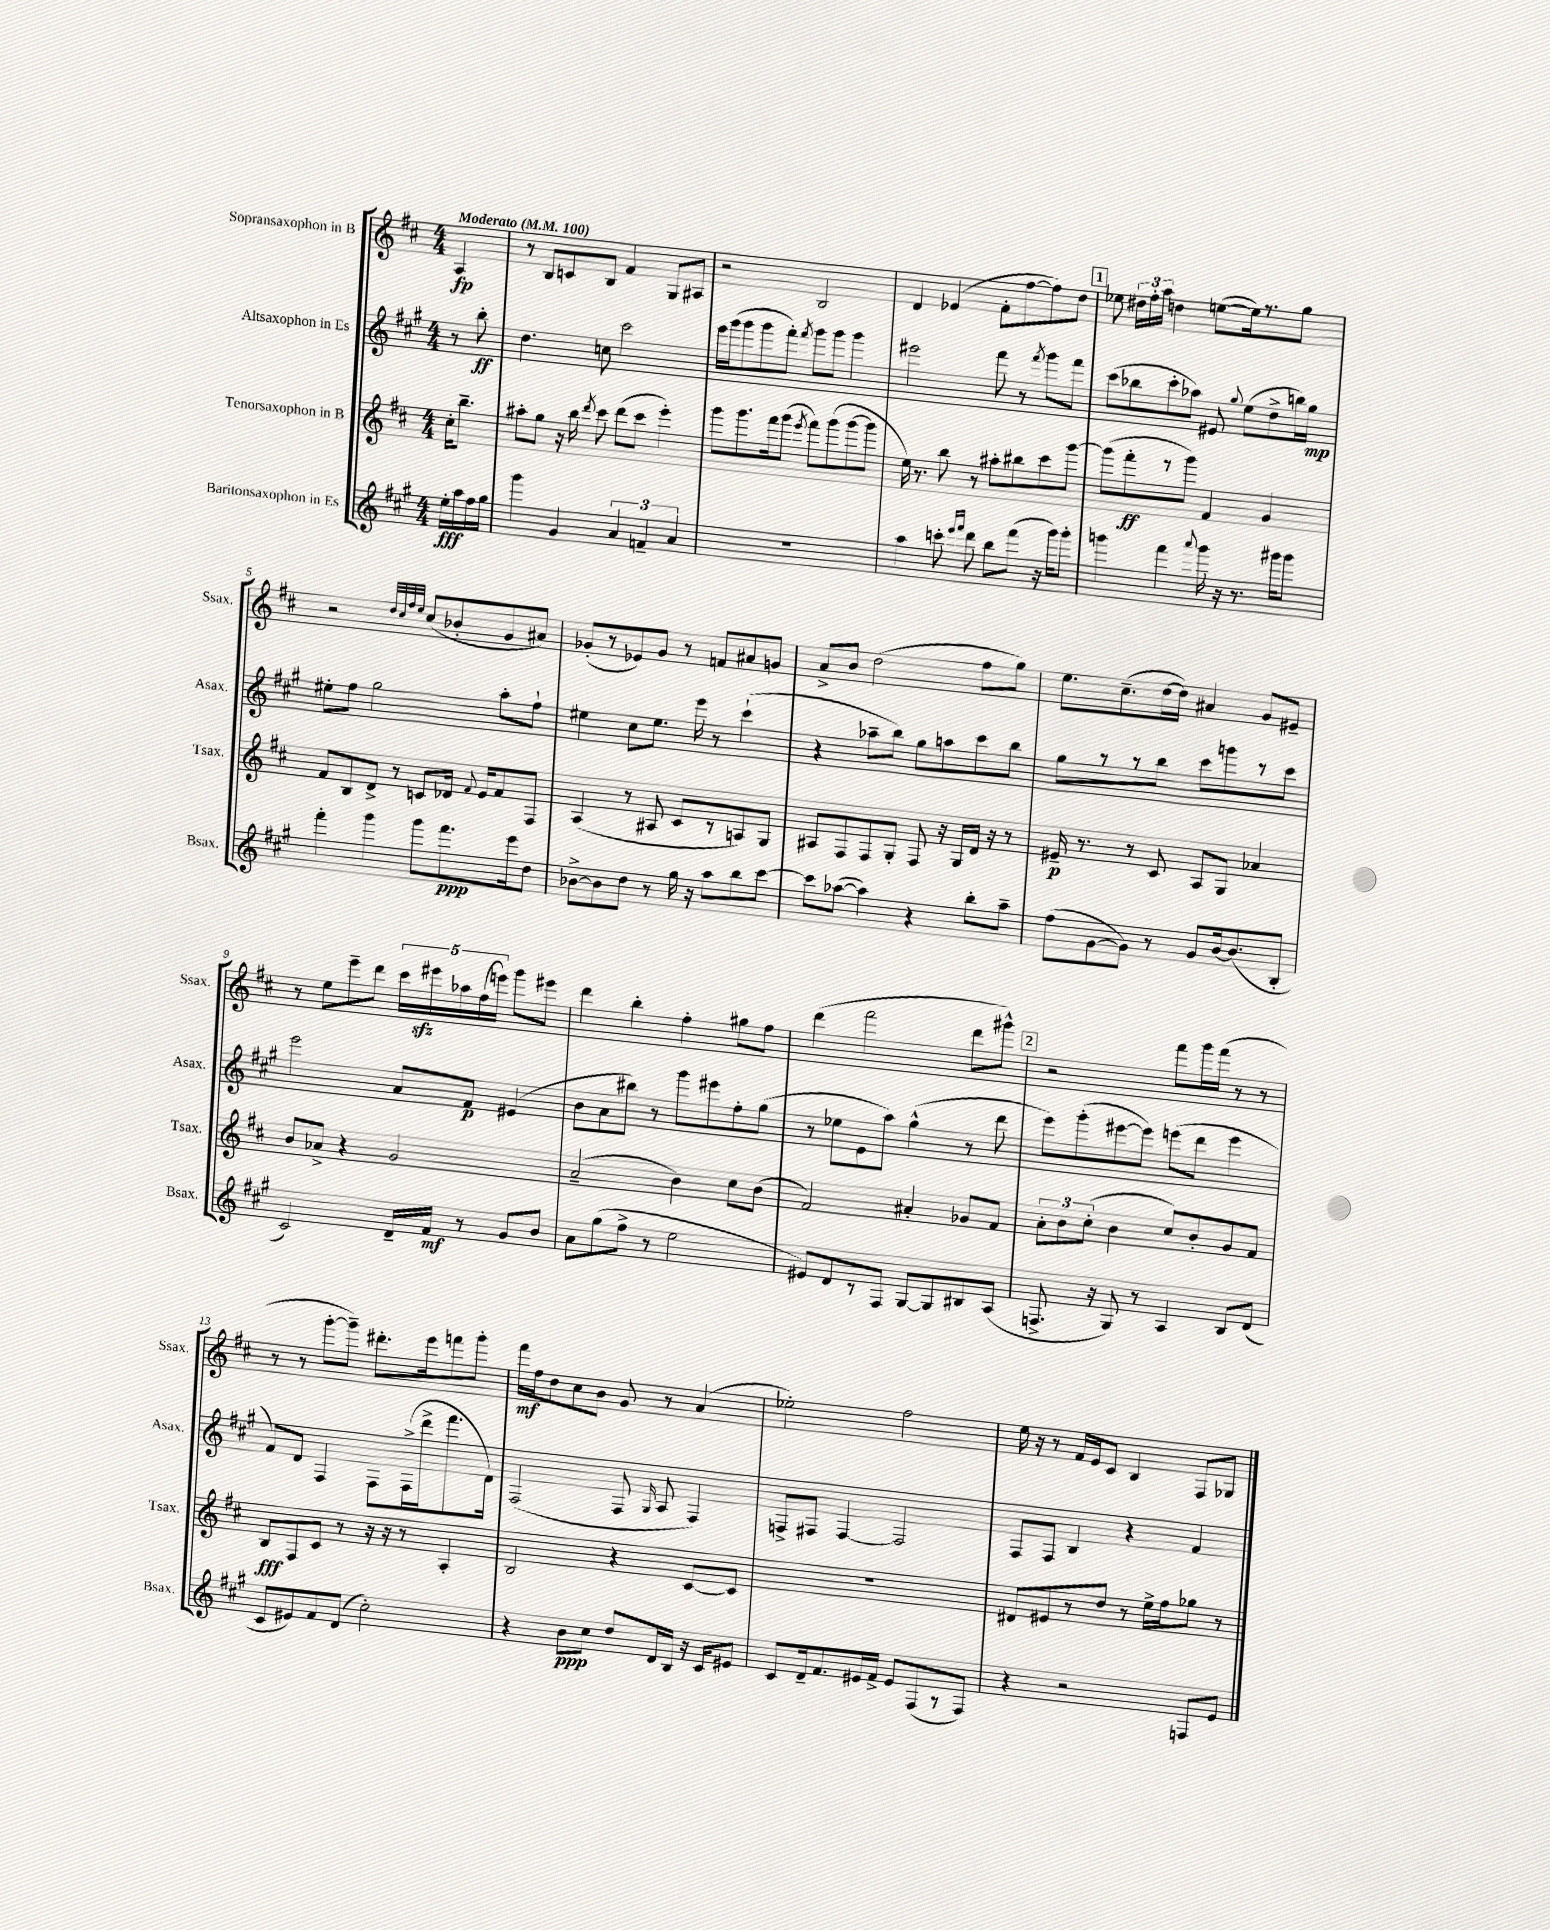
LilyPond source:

<<
\new StaffGroup <<
\new Staff = "s0" \with { instrumentName = "Sopransaxophon in B" shortInstrumentName = "Ssax." } {
    \clef treble \key d \major \numericTimeSignature \time 4/4 \partial 4 \tempo "Moderato" 4 = 100
    \autoBeamOff a4\fp |
    r8 b8[ c'8 b8] fis'4 g8[ ais8] |
    r2 b2 |
    d'4 ees'4( fis'8[-. fis''8~ fis''8) d''8] |
    \mark \markup { \box "1" } ees''8 \tuplet 3/2 { dis''16[ fis''16-. a''16] } d''4 e''8[~( e''16) r8. g''8] |
    r2 \grace { d''32[ cis''32 fis''32 e''32] } cis''8[( bes'8-. g'8 ais'8]) |
    ges'8[-.( r8 ees'8) ges'8] r8 f'8[ ais'8 g'8] |
    a'8[-> b'8] d''2( fis''8[ g''8]) |
    e''8.[ cis''8.--( d''16~ d''16]) ais'4 g'8[ eis'8]-- |
    r8 e''8[ e'''8-- d'''8] \tuplet 5/4 { cis'''16[ eis'''16\sfz aes''16 fis''16( e'''16]) } g'''8[ eis'''8] |
    d'''4 b''4-. fis''4-. gis''8[ fis''8] |
    d'''4( fis'''2 d'''8[ gis'''8]-^) |
    \mark \markup { \box "2" } r2 fis'''8[ g'''16 fis'''16]( r8 r8 |
    r8 r8 g'''8[~-. g'''8]--) dis'''8.[-. e'''16 f'''8 g'''8]-. |
    fis'''16[\mf fis''16 d''8 cis''8 b'8] g'8 r8 a'4( |
    ees''2-.) fis''2 |
    e''16 r16 r8 fis'16[ e'16 cis'8] b4 fis8[ ges8] \bar "|." |
}
\new Staff = "s1" \with { instrumentName = "Altsaxophon in Es" shortInstrumentName = "Asax." } {
    \clef treble \key a \major \numericTimeSignature \time 4/4 \partial 4
    \autoBeamOff r8 b''8-.\ff |
    d''4. c''8 cis'''2 |
    e'''16[ gis'''16( gis'''8 gis'''8 fis'''8]-.) \acciaccatura { fis'''8 } gis'''8[ gis'''8] gis'''4 |
    eis'''2 fis'''8 r8 \acciaccatura { fis'''8 } gis'''8[ fis'''8] |
    \mark \markup { \box "1" } cis'''8[( bes''8 cis'''8-. aes''8]) eis'8 \appoggiatura { gis''8 } e''8[( d''8-> b''16) gis''16]\mp |
    eis''8[-. fis''8] gis''2 a''8[-. fis''8]-! |
    eis''4 cis''8[ eis''8.] e'''16 r8 cis'''4-!( |
    r4 aes''8[-- b''8]) gis''8[ a''8 cis'''8 b''8] |
    gis''8[ r8 r8 b''8] cis'''8[ g'''8 r8 cis'''8] |
    e'''2 a'8[ fis'8]\p eis'4( |
    b'8[ a'8 bis''8]) r8 gis'''8[ eis'''8 fis''8-. gis''8]( |
    r8 ees''8[ e'8 a''8]) gis''4-^( r8 d'''8 |
    \mark \markup { \box "2" } e'''8[) gis'''8-.( eis'''8~ eis'''8]) e'''8[( d'''8] e'''4 |
    fis'8[) d'8] fis4 fis8[ fis16->( d'''16-> fis'''8. d'16]) |
    fis2( fis8 \grace { gis16 } a8 fis4) |
    f8[-> fis8] fis4~ fis2 |
    fis8[ fis8] b4 r4 fis'4 \bar "|." |
}
\new Staff = "s2" \with { instrumentName = "Tenorsaxophon in B" shortInstrumentName = "Tsax." } {
    \clef treble \key d \major \numericTimeSignature \time 4/4 \partial 4
    \autoBeamOff cis''16[-. b''8.]-- |
    ais''8[-. g''8] r16 b''16 \acciaccatura { d'''8 } cis'''8 d'''8[( cis'''8] e'''4-.) |
    g'''8[ g'''8. fis'''16 g'''8]( \acciaccatura { e'''8 } fis'''8[) g'''8( g'''8~ g'''8] |
    e''16) r8. b''8 r8 ais''8[-. bis''8 cis'''8 g'''8]~ |
    \mark \markup { \box "1" } g'''8[( fis'''8-.\ff r8 g'''8]) fis'4 g'4 |
    fis'8[ b8 d'8]-> r8 c'8[ des'16] \appoggiatura { fis'8 } e'16[ fis'8 fis8] |
    a4( r8 ais8 cis'8[ r8 a8) g8] |
    ais8[ fis8 fis8 g8]-. fis8 r16 g16[ d'16] r16 r8 |
    eis'16--\p r8. r8 cis'8 a8[ g8] aes'4 |
    b'8[ aes'8]-> r4 g'2 |
    a'2--( b'4) cis''8[ b'8]( |
    fis'2) ais'4-. ges'8[ fis'8] |
    \mark \markup { \box "2" } \tuplet 3/2 { a'8[-. b'8 cis''8]-.( } b'4 cis''8[) b'8-. g'8 fis'8] |
    b8[\fff fis8 cis'8] r8 r16 r16 r8 a4-. |
    b2 r4 cis'8[~ cis'8] |
    R1 |
    dis'8[ eis'8 r8 d''8] r8 e''16[-> fis''16 ges''8] r8 \bar "|." |
}
\new Staff = "s3" \with { instrumentName = "Baritonsaxophon in Es" shortInstrumentName = "Bsax." } {
    \clef treble \key a \major \numericTimeSignature \time 4/4 \partial 4
    \autoBeamOff e''16[-.\fff a''16 fis''16 gis''16] |
    gis'''4 gis'4 \tuplet 3/2 { a'4 f'4-- a'4 } |
    R1 |
    a''4 c'''8-. \grace { e'''16[ fis'''16] } d'''8 b''8[ fis'''8]( r16 gis'''16[) gis'''8]-. |
    \mark \markup { \box "1" } g'''4 fis'''4 \appoggiatura { a'''8 } g'''16 r16 r8. gis'''16[ gis'''8] |
    fis'''4-. gis'''4 gis'''8[ fis'''8.\ppp e'''16 d''8] |
    bes'8[~-> bes'8 d''8] r8 gis''16 r16 a''8[ b''8 cis'''8]~ |
    cis'''8[ aes''8]~( aes''4) r4 b''8[-. aes''8]-- |
    fis''8[( gis'8~ gis'8]) r8 gis'8[ b'16~ b'8.( b8]-. |
    cis'2) d'16[-- fis'16]\mf r8 gis'8[ b'8] |
    a'8[ gis''8( fis''8]-> r8 e''2 |
    eis'8[) d'8 r8 fis8] gis8[~ gis8 bis8 a8]( |
    \mark \markup { \box "2" } f8.-> r16 gis8) r8 a4 b8[ d'8]( |
    cis'8[ eis'8) fis'8 d'8]( cis''2-.) |
    r4 b'8[\ppp cis''8] d''8[ d'16 b16] r16 cis'16[ eis'8] |
    cis'8[ d'16-- fis'8. eis'16 fis'16]-> eis'8[ fis8( r8 fis8]) |
    r4 r2 f8[ e'8] \bar "|." |
}
>>
>>
